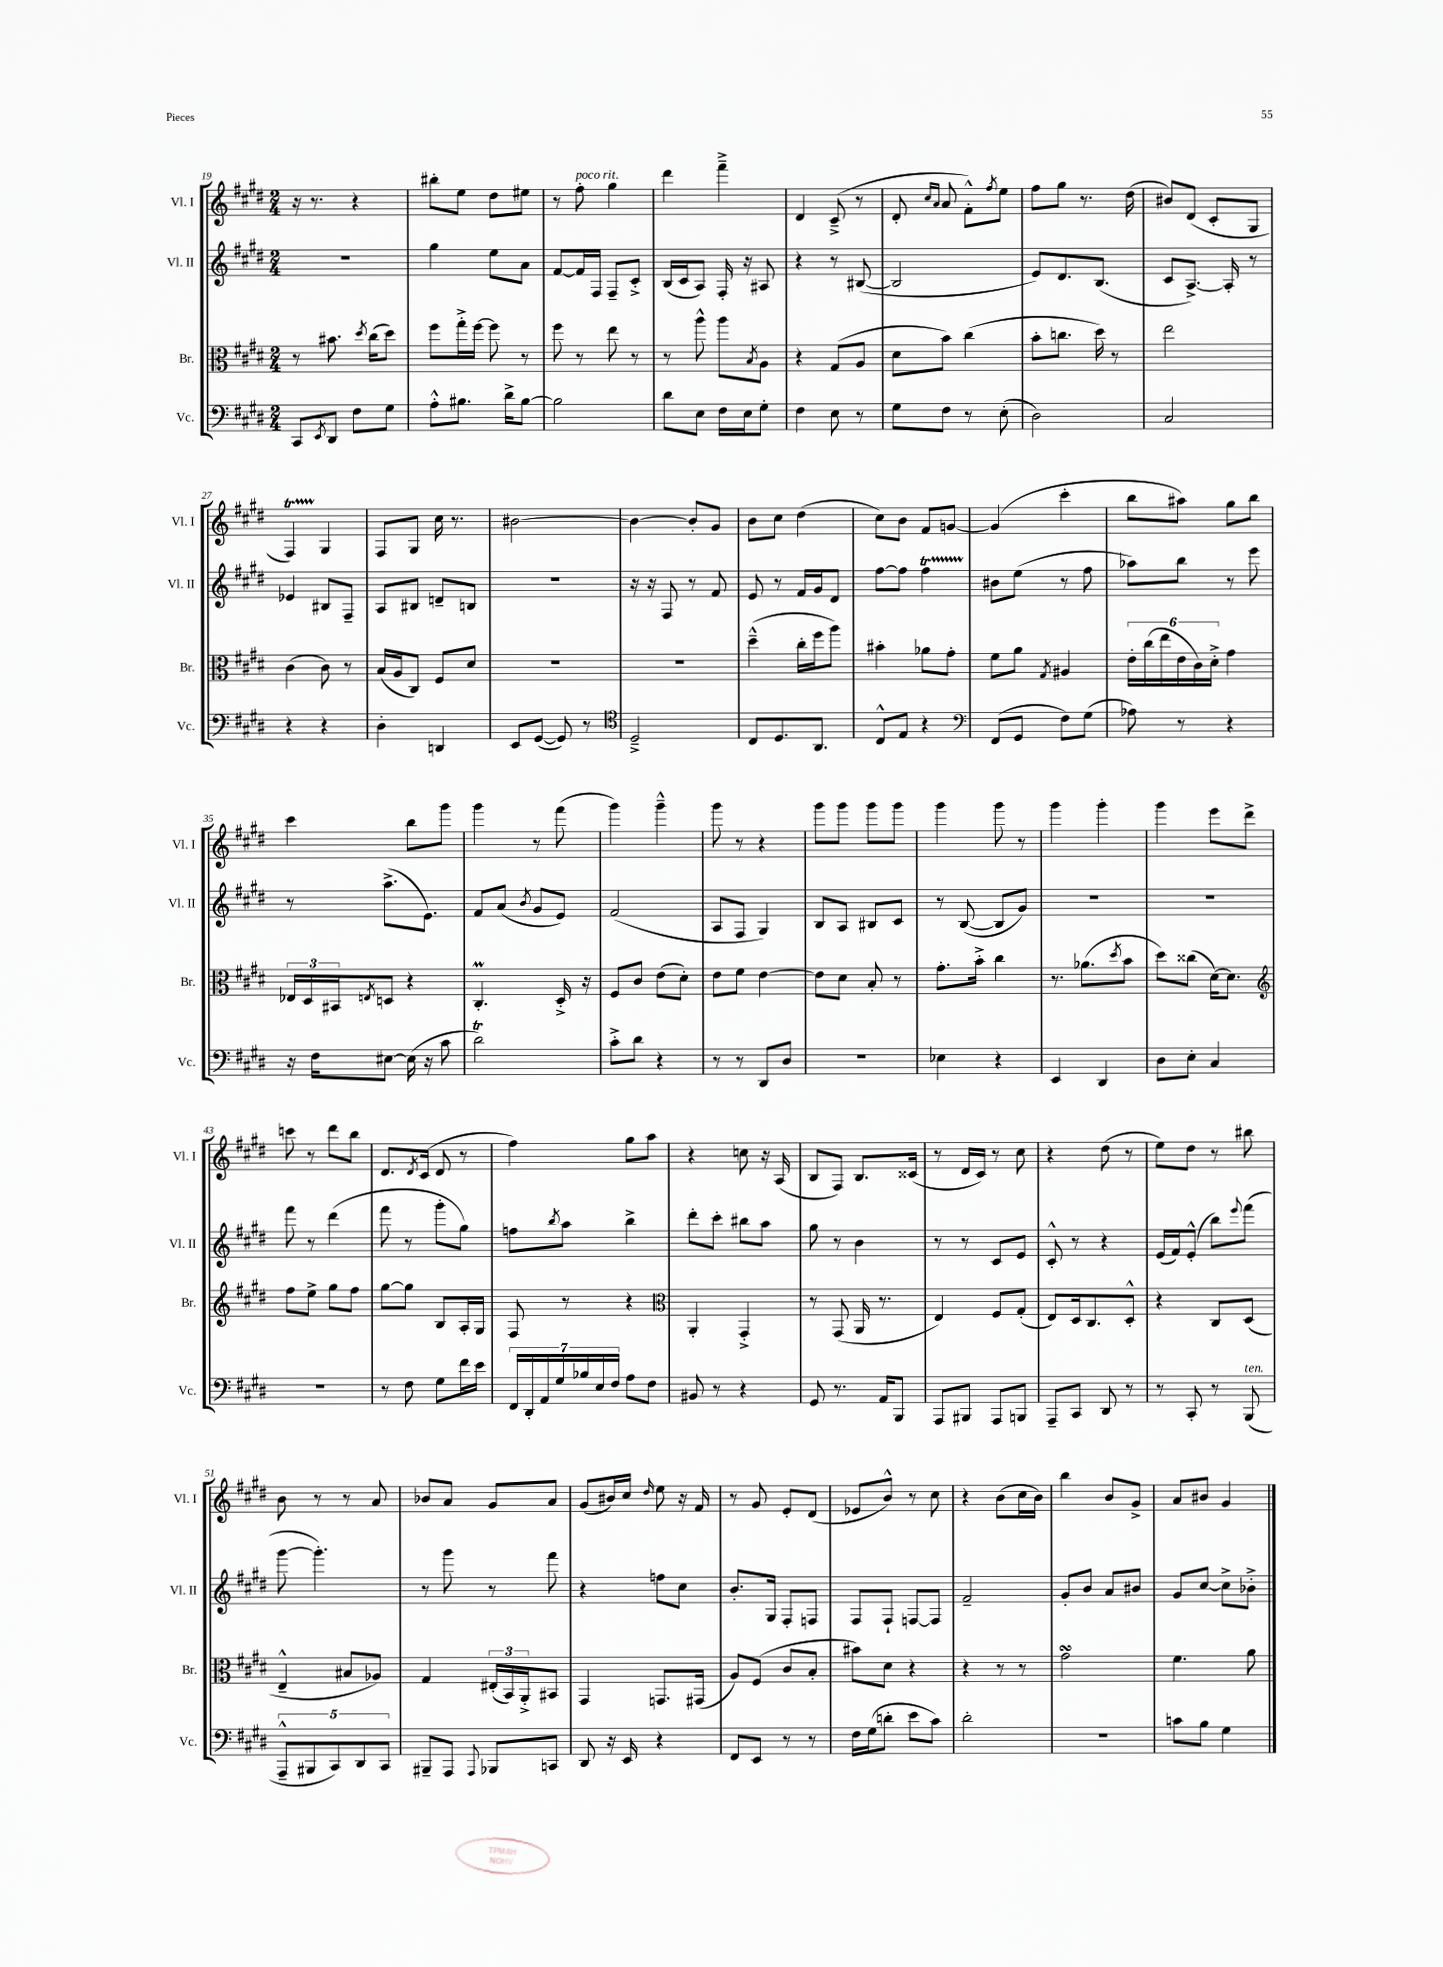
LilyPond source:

<<
\new StaffGroup <<
\new Staff = "s0" \with { instrumentName = "Vl. I" shortInstrumentName = "Vl. I" } {
    \clef treble \key e \major \numericTimeSignature \time 2/4
    r16 r8. r4 |
    bis''8-. e''8 dis''8 eis''8 |
    r8 fis''8-.^\markup { \italic "poco rit." } gis''4 |
    dis'''4 fis'''4---> |
    dis'4 cis'8--->( r8 |
    dis'8-. \grace { cis''16 a'16 } a'8 fis'8-.-^) \acciaccatura { fis''8 } e''8 |
    fis''8 gis''8 r8. dis''16( |
    bis'8) dis'8( cis'8-. gis8 |
    fis4\startTrillSpan) gis4\stopTrillSpan |
    fis8 gis8 cis''16 r8. |
    bis'2~ |
    bis'4~ bis'8-. gis'8 |
    b'8 cis''8 dis''4( |
    cis''8) b'8 fis'8 g'8~ |
    g'4( cis'''4-. |
    b''8 ais''8) gis''8 b''8 |
    cis'''4 b''8 gis'''8 |
    gis'''4 r8 fis'''8( |
    gis'''4) gis'''4---^ |
    gis'''8 r8 r4 |
    gis'''8 gis'''8 gis'''8 gis'''8 |
    gis'''4 gis'''8 r8 |
    gis'''4 gis'''4-. |
    gis'''4 e'''8 dis'''8-> |
    c'''8 r8 dis'''8 b''8 |
    dis'8. \acciaccatura { dis'8 } cis'16( dis'8 r8 |
    fis''4) gis''8 a''8 |
    r4 c''8 r16 a16( |
    b8 fis8) b8. cisis'16( |
    r8 dis'16 cis'16) r8 cis''8 |
    r4 dis''8( r8 |
    e''8) dis''8 r8 bis''8 |
    b'8 r8 r8 a'8 |
    bes'8 a'8 gis'8 a'8 |
    gis'8( bis'16) cis''16 \grace { dis''16 } e''8 r16 fis'16 |
    r8 gis'8 e'8-. dis'8( |
    ees'8 b'8-^) r8 cis''8 |
    r4 b'8( cis''16 b'16) |
    b''4 b'8 gis'8-> |
    a'8 bis'8 gis'4 \bar "|." |
}
\new Staff = "s1" \with { instrumentName = "Vl. II" shortInstrumentName = "Vl. II" } {
    \clef treble \key e \major \numericTimeSignature \time 2/4
    R2 |
    gis''4 e''8 a'8 |
    fis'8~ fis'16 fis16 fis8-- cis'8-.-> |
    b16( cis'16 a8) fis16-. r16 ais8 |
    r4 r8 bis8~( |
    bis2 |
    e'8) dis'8. b8.( |
    cis'8 a8.~->) a16-. r8 |
    ees'4 bis8 fis8-- |
    a8 bis8 d'8-- b8 |
    R2 |
    r16 r16 fis8 r8 fis'8 |
    e'8 r8 fis'16 gis'16 dis'8 |
    fis''8~ fis''8 fis''4\startTrillSpan |
    bis'8\stopTrillSpan e''8( r8 fis''8 |
    aes''8) b''8 r8 e'''8 |
    r8 a''8.->( e'8.) |
    fis'8 a'8( \acciaccatura { b'8 } gis'8 e'8) |
    fis'2( |
    a8 fis8 gis4) |
    b8 a8 bis8 cis'8 |
    r8 b8~( b8 gis'8) |
    R2 |
    R2 |
    fis'''8 r8 dis'''4( |
    fis'''8 r8 gis'''8-. gis''8) |
    f''8 \acciaccatura { b''8 } a''8 b''4-> |
    dis'''8-. cis'''8-. bis''8 a''8 |
    gis''8 r8 b'4 |
    r8 r8 cis'8 e'8 |
    cis'8-.-^ r8 r4 |
    e'16( fis'16) e'8-.-^( b''8) \appoggiatura { e'''8 } fis'''8( |
    gis'''8~ gis'''4.-.) |
    r8 gis'''8 r8 fis'''8 |
    r4 f''8 cis''8 |
    b'8.-. gis16 fis8-. f8 |
    fis8 fis8-! f8~ f8 |
    fis'2-- |
    gis'8-. b'8 a'8 bis'8 |
    gis'8 cis''8~ cis''8-> bes'8-.-> \bar "|." |
}
\new Staff = "s2" \with { instrumentName = "Br." shortInstrumentName = "Br." } {
    \clef alto \key e \major \numericTimeSignature \time 2/4
    r8 bis'8. \acciaccatura { dis''8 } cis''16( dis''8) |
    fis''8 gis''16-.-> fis''16~ fis''8 r8 |
    fis''8 r8 e''8 r8 |
    r8 a''8-^ a''8 \acciaccatura { b8 } a8 |
    r4 gis8( a8 |
    dis'8 b'8) cis''4( |
    b'8-. c''8. dis''16) r8 |
    e''2 |
    cis'4( cis'8) r8 |
    b16( a16 cis8) fis8 dis'8 |
    R2 |
    R2 |
    dis''4---^( cis''16-. fis''16 a''8) |
    bis'4-. aes'8 gis'8-. |
    fis'8 a'8 \acciaccatura { gis8 } ais4 |
    \tuplet 6/4 { e'16-. cis''16( e''16 e'16 cis'16) dis'16-.-> } gis'4 |
    \tuplet 3/2 { ees16 dis16 bis,16 } \acciaccatura { e8 } d8 r4 |
    cis4.-.\prall dis16-.-> r16 |
    fis8 cis'8 e'8( dis'8-.) |
    e'8 fis'8 e'4~ |
    e'8 dis'8 b8-. r8 |
    gis'8.-. b'16-.-> cis''4 |
    r8. aes'8.( \acciaccatura { dis''8 } b'8 |
    dis''8) cisis''8( dis'16~) dis'8. |
    \clef treble fis''8 e''8-> gis''8 fis''8 |
    gis''8~ gis''8 b8 a16-. gis16 |
    fis8 r8 r4 |
    \clef alto a,4-. gis,4-.-> |
    r8 gis,8( a,16 r8. |
    e4) fis8 gis8-.( |
    e8) dis16 cis8. dis8-.-^ |
    r4 cis8 dis8( |
    e4---^ bis8 aes8) |
    gis4 \tuplet 3/2 { eis16-.( b,16) a,16-.-> } bis,8 |
    gis,4 g,8. gis,16( |
    a8) fis8( cis'8 b8-. |
    bis'8) dis'8 r4 |
    r4 r8 r8 |
    gis'2\turn |
    fis'4. a'8 \bar "|." |
}
\new Staff = "s3" \with { instrumentName = "Vc." shortInstrumentName = "Vc." } {
    \clef bass \key e \major \numericTimeSignature \time 2/4
    cis,8 \acciaccatura { e,8 } dis,8 fis8 gis8 |
    a8-.-^ bis8. dis'16-> bis8~ |
    bis2 |
    dis'8 e8 fis16 e16 gis8-. |
    fis4 e8 r8 |
    gis8 fis8 r8 e8-.( |
    dis2) |
    cis2 |
    r4 r4 |
    dis4-. d,4 |
    e,8 gis,8~( gis,8) r8 |
    \clef tenor dis2---> |
    cis8 dis8. a,8. |
    cis8-^ e8 r4 |
    \clef bass fis,8( gis,8 fis8) gis8( |
    aes8) r8 r4 |
    r16 fis16 eis8~ eis16( r16 cis'8 |
    dis'2\trill) |
    cis'8-.-> dis'8 r4 |
    r8 r8 dis,8 dis8 |
    R2 |
    ees4 r4 |
    e,4 dis,4 |
    dis8 e8-. cis4 |
    R2 |
    r8 fis8 gis8 fis'16 e'16 |
    \tuplet 7/4 { fis,16 dis,16-. a,16 gis16 bes16 e16 fis16 } a8 fis8 |
    bis,8 r8 r4 |
    gis,8 r8. a,16 b,,8 |
    a,,8 bis,,8 a,,8 b,,8 |
    a,,8-- cis,8 dis,8 r8 |
    r8 cis,8-. r8 b,,8^\markup { \italic "ten." }( |
    \tuplet 5/4 { a,,8---^ bis,,8 cis,8) dis,8 cis,8 } |
    bis,,8-- a,,8 \appoggiatura { a,,8 } bes,,8 c,8 |
    dis,8 r16 e,16 r4 |
    fis,8 e,8 r8 r8 |
    fis16 gis16( d'8-. e'8 cis'8) |
    dis'2-. |
    r2 |
    c'8 b8 gis4 \bar "|." |
}
>>
>>
\layout { \context { \Score currentBarNumber = #19 } }
